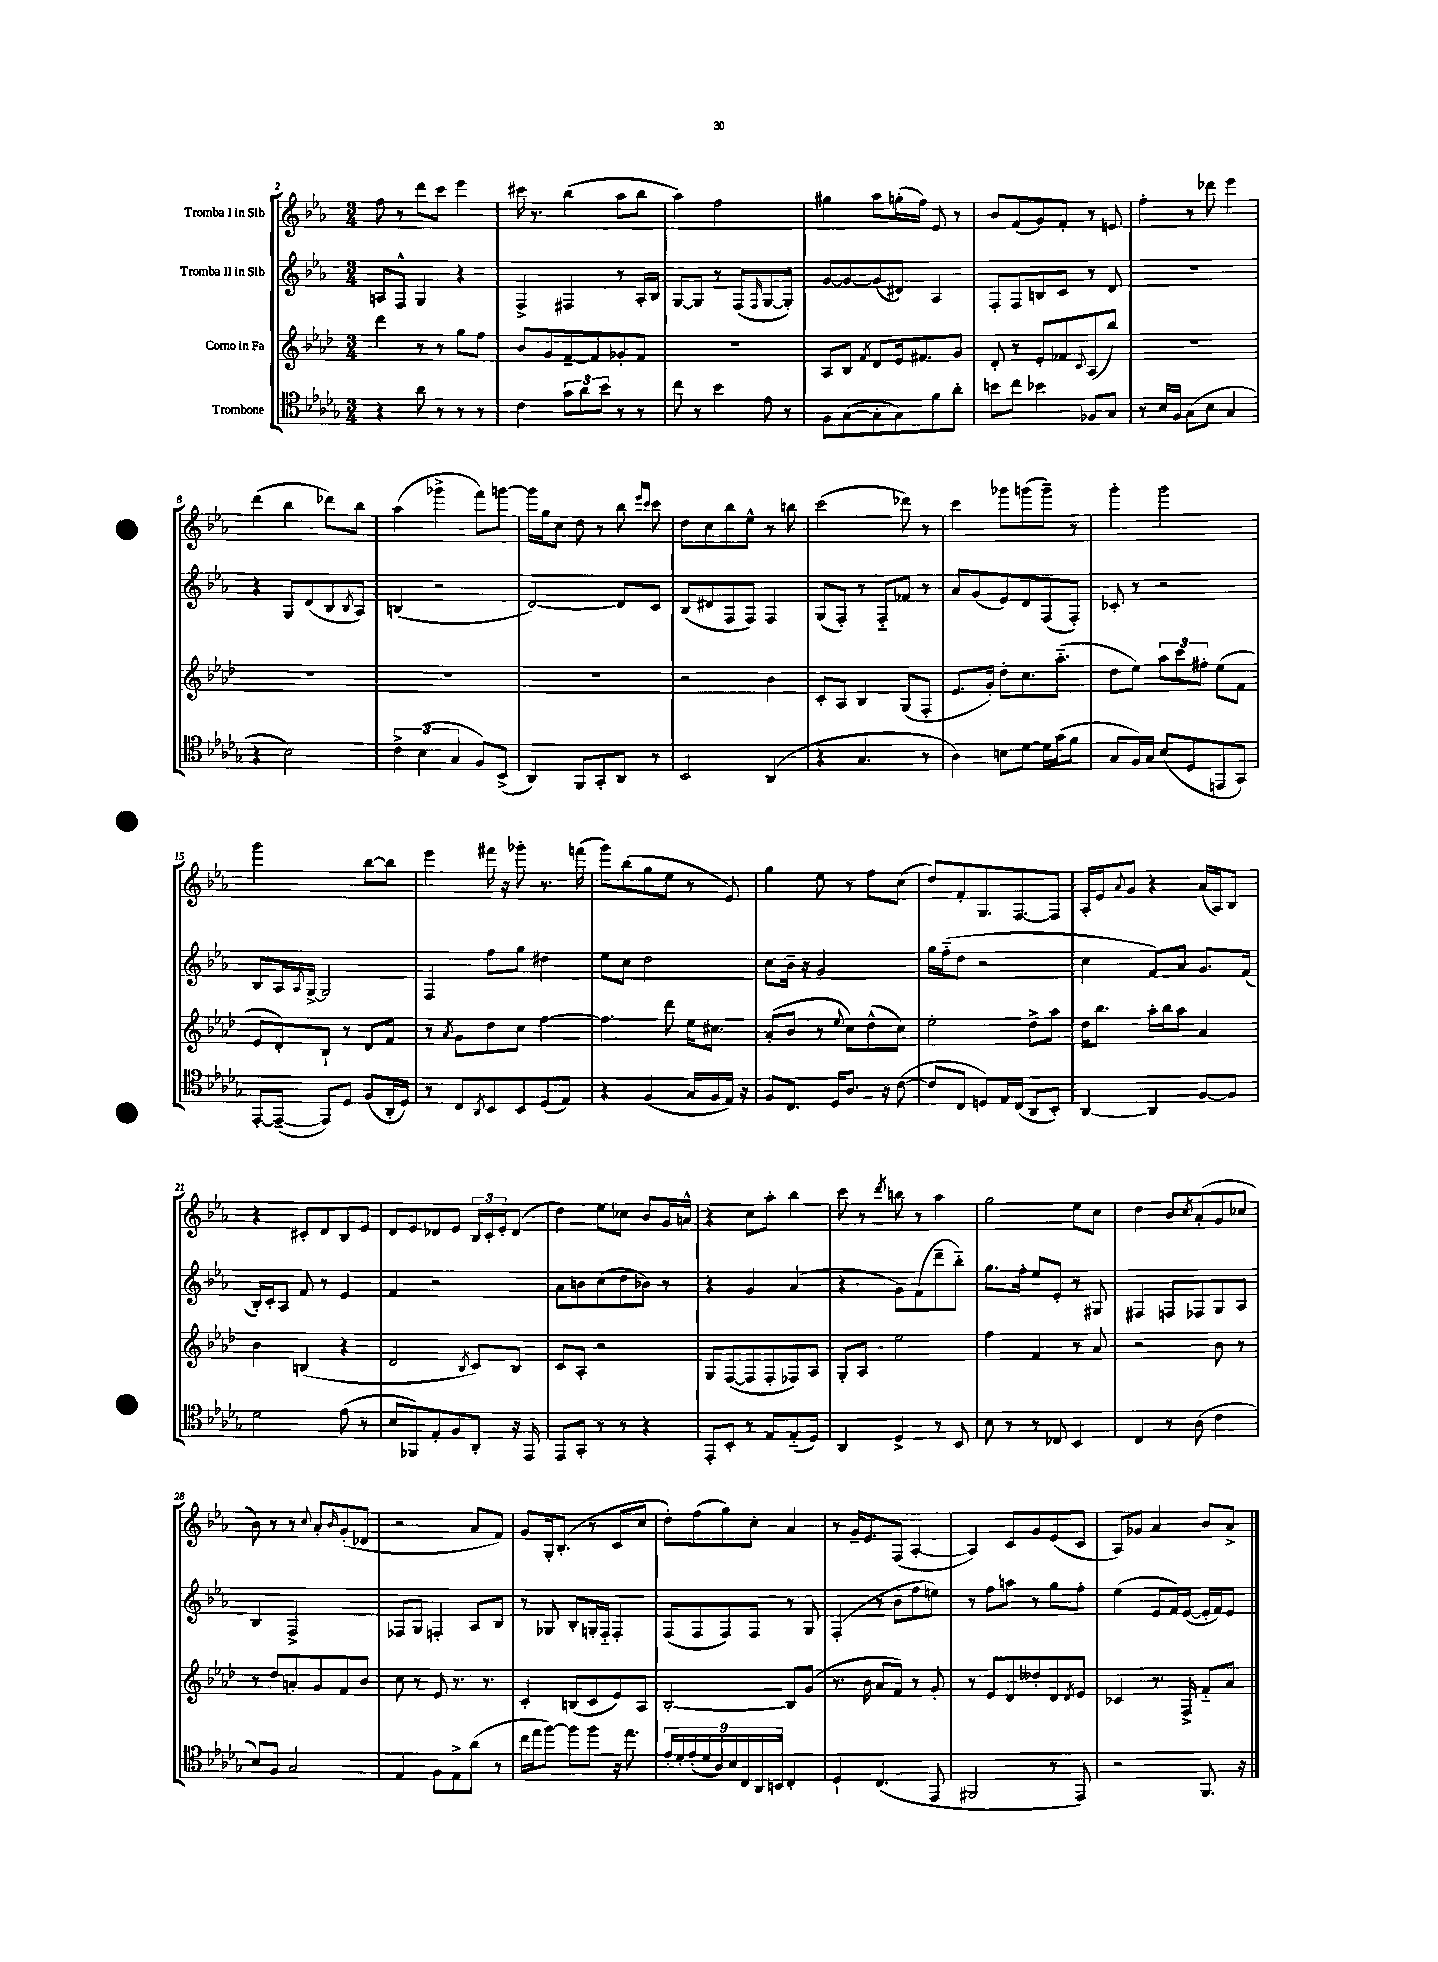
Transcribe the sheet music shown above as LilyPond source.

<<
\new StaffGroup <<
\new Staff = "s0" \with { instrumentName = "Tromba I in Sib" } {
    \clef treble \key ees \major \numericTimeSignature \time 3/4
    f''8 r8 d'''8 c'''8 ees'''4 |
    cis'''16 r8. bes''4( aes''8 bes''8 |
    aes''4) f''2 |
    gis''4 aes''8 g''16-.( f''16) ees'8 r8 |
    bes'8 f'8( g'8) f'8-. r8 e'8 |
    f''4-. r8 des'''8 ees'''4 |
    d'''4( bes''4 des'''8) bes''8 |
    aes''4( ges'''4-> f'''8) g'''8~ |
    g'''16 g''16 c''8 d''8 r8 bes''8 \grace { ees'''16 c'''16 } c'''8 |
    d''8 c''8 bes''8 ees''8-^ r8 b''8 |
    c'''2( des'''8) r8 |
    c'''4 ges'''8 g'''8( g'''8--) r8 |
    g'''4-. g'''2 |
    g'''2 bes''8~ bes''8 |
    ees'''4 fis'''16 r16 ges'''8-. r8. f'''16( |
    g'''8) bes''8( g''8 ees''8 r8 ees'8) |
    g''4 ees''8 r8 f''8 c''8( |
    d''8) f'8-. g8. f8.~ f8 |
    aes16-. ees'16 \appoggiatura { aes'8 } g'8 r4 aes'16( aes16) bes8 |
    r4 cis'8-. d'8 bes8 ees'8 |
    d'8 ees'8 des'8 ees'8 \tuplet 3/2 { bes16 c'16-. ees'16-. } des'8( |
    d''4) ees''8 ces''8 bes'8 g'16 a'16-^ |
    r4 c''8 aes''8-. bes''4 |
    c'''8 r8 \acciaccatura { d'''8 } b''8 r8 aes''4 |
    g''2 ees''8 c''8 |
    d''4 bes'8 \acciaccatura { c''8 } aes'8-.( g'8 ces''8 |
    bes'8) r8 r8 \appoggiatura { c''8 } aes'8-. \grace { bes'16 } g'8-.( des'8 |
    r2 aes'8 f'8) |
    g'8 g16-. bes8.-.( r8 c'8 c''8 |
    d''8-.) f''8( g''8) c''8-. aes'4 |
    r8 g'16-- ees'8. f8( aes4~-. |
    aes4) c'8 g'8 ees'8( c'8 |
    aes8) ges'8 aes'4 bes'8 aes'8-> \bar "|." |
}
\new Staff = "s1" \with { instrumentName = "Tromba II in Sib" } {
    \clef treble \key ees \major \numericTimeSignature \time 3/4
    a8 f8-^ g4 r4 |
    f4-> fis4 r8 aes16-. bes16 |
    g8~ g8 r8 f8( \grace { f16 } g8~ g8-.) |
    g'8~ g'8~ g'8( dis'8) aes4 |
    f8-. f8 b8 c'8 r8 d'8 |
    R2. |
    r4 g8 d'8( bes8 \acciaccatura { bes8 } aes8) |
    b4( r2 |
    d'2~) d'8 c'8 |
    bes8( dis'8 f8 f8) f4 |
    g8( f8-.) r8 f8-_ fes'8 r8 |
    aes'8 g'8( ees'8) d'8 f8( f8-.) |
    ces'8-. r8 r2 |
    bes8 aes16 \acciaccatura { aes8 } g16~-> g2 |
    f4 f''8 g''8 dis''4 |
    ees''8 c''8 d''2 |
    c''8 bes'16-- r16 g'2 |
    g''16 f''16-_( d''8 r2 |
    c''4 f'8) aes'8 g'8. f'16( |
    bes16-.) c'16-. aes8 f'8 r8 ees'4 |
    f'4 r2 |
    aes'8 b'8 c''8( d''8 bes'8) r8 |
    r4 g'4 aes'4( |
    r4 g'8) f'8( d'''8-- bes''8-_) |
    g''8. f''16-. ees''8 ees'8-. r8 gis8 |
    fis4 f8 fes8 g8 aes8 |
    bes4 f2-> |
    fes8 g8 f4-. aes8 bes8 |
    r8 ges8 bes8-. g16-. f16-_ f4-. |
    f8( f8 f8) f8 r8 g8 |
    f4-.( r8 bes'8 f''8 e''8) |
    r8 f''8 a''8 r8 g''8 f''8-. |
    ees''4( ees'8 f'16) ees'16~( ees'16-. f'16) ees'8 \bar "|." |
}
\new Staff = "s2" \with { instrumentName = "Corno in Fa" } {
    \clef treble \key aes \major \numericTimeSignature \time 3/4
    des'''4 r8 r8 g''8 f''8 |
    bes'8 g'8 f'8~-- f'8 ges'8-. f'8 |
    R2. |
    aes8 bes8 \acciaccatura { f'8 } des'8 ees'16 fis'8. g'8 |
    des'8-. r8 ees'8-. fes'8 \appoggiatura { c'8 } aes8( bes''8) |
    R2. |
    R2. |
    R2. |
    R2. |
    r2 bes'4 |
    c'8-. aes8 bes4 g8( f8-. |
    ees'8. g'16-.) des''8-. c''8. aes''8.-_( |
    des''8 ees''8) \tuplet 3/2 { aes''8 c'''8 fis''8-. } ees''8( f'8 |
    ees'8 des'8-.) bes8-! r8 des'8 f'8 |
    r8 \acciaccatura { aes'8 } g'8 des''8 c''8 f''4~ |
    f''4. des'''8 ees''16 cis''8. |
    aes'8-.( bes'8 r8 \appoggiatura { ees''8 } c''8) des''8-^( c''8) |
    ees''2-. des''8-> aes''8 |
    des''16 bes''8. aes''16-. bes''16 aes''8 aes'4 |
    bes'4 b4( r4 |
    des'2 \acciaccatura { bes8 } c'8) bes8 |
    c'8 aes8-. r2 |
    g8 f8~( f8 f8-. fes8) aes8 |
    g8-. aes8 ees''2 |
    f''4 f'4 r8 aes'8 |
    r2 bes'8 r8 |
    r8 des''8 a'8-. g'8 f'8 bes'8 |
    c''8 r8 ees'8 r8. r8. |
    c'4-. b8( c'8 ees'8) aes8 |
    bes2~-. bes8 g'8( |
    r8. bes'16 aes'8 f'8) r8 g'8-. |
    r8 ees'8 des'8 deses''8-. des'8 \acciaccatura { des'8 } ees'8 |
    ces'4 r8. f16-> f'8-_ aes'8 \bar "|." |
}
\new Staff = "s3" \with { instrumentName = "Trombone" } {
    \clef tenor \key des \major \numericTimeSignature \time 3/4
    r4 aes'8 r8 r8 r8 |
    c'4 \tuplet 3/2 { ges'8 aes'8 bes'8 } r8 r8 |
    c''8 r8 bes'4 ees'8 r8 |
    f8 ges8~( ges8-. ges8) f'8 aes'8-. |
    b'8 c''8 bes'4 fes8 ges8 |
    r8 bes16 f16 ges8( bes8 ges4 |
    r4 bes2) |
    \tuplet 3/2 { c'4-> bes4( ges4 } f8) bes,8->( |
    aes,4) f,8 ges,8-. aes,8 r8 |
    bes,2 aes,4( |
    r4 ges4. r8 |
    aes4) b8 des'8~ des'16 ges'16( f'8 |
    ges8 f16) ges16 bes8( des8 e,8 ges,8) |
    ees,8~-. ees,8~--( ees,8) des8 f8( aes,16-. des16) |
    r8 c8 \acciaccatura { aes,8 } bes,8 bes,8 des8( ees8) |
    r4 f4( ges16 f16 ees16) r16 |
    f8 c8. des16 aes8. r16 c'8~( |
    c'8 c8 d8) ees16 c16( aes,8 bes,8-.) |
    aes,4~ aes,4 f8~ f8 |
    des'2 ees'8( r8 |
    bes8 fes,8) ees8-. f8 aes,8-. r16 ees,16 |
    ees,8 ges,8-. r8 r8 r4 |
    ees,8-. bes,8-. r8 ees8 ees8-_( des8) |
    aes,4 des4-> r8 bes,8 |
    bes8 r8 r8 ces8 bes,4 |
    c4 r8 aes8( c'4 |
    bes8) f8 ges2 |
    ees4 f8 ees8-> aes'8( r8 |
    c''16 ees''16 f''8~) f''8 f''8 r16 ees''8. |
    \tuplet 9/8 { ees'16-. des'16-. ees'16-.( des'16 aes16) bes16 c16 aes,16 b,16 } c4-. |
    des4-! c4.( ees,8 |
    fis,2 r8 ees,8) |
    r2 f,8. r16 \bar "|." |
}
>>
>>
\layout { \context { \Score currentBarNumber = #2 } }
